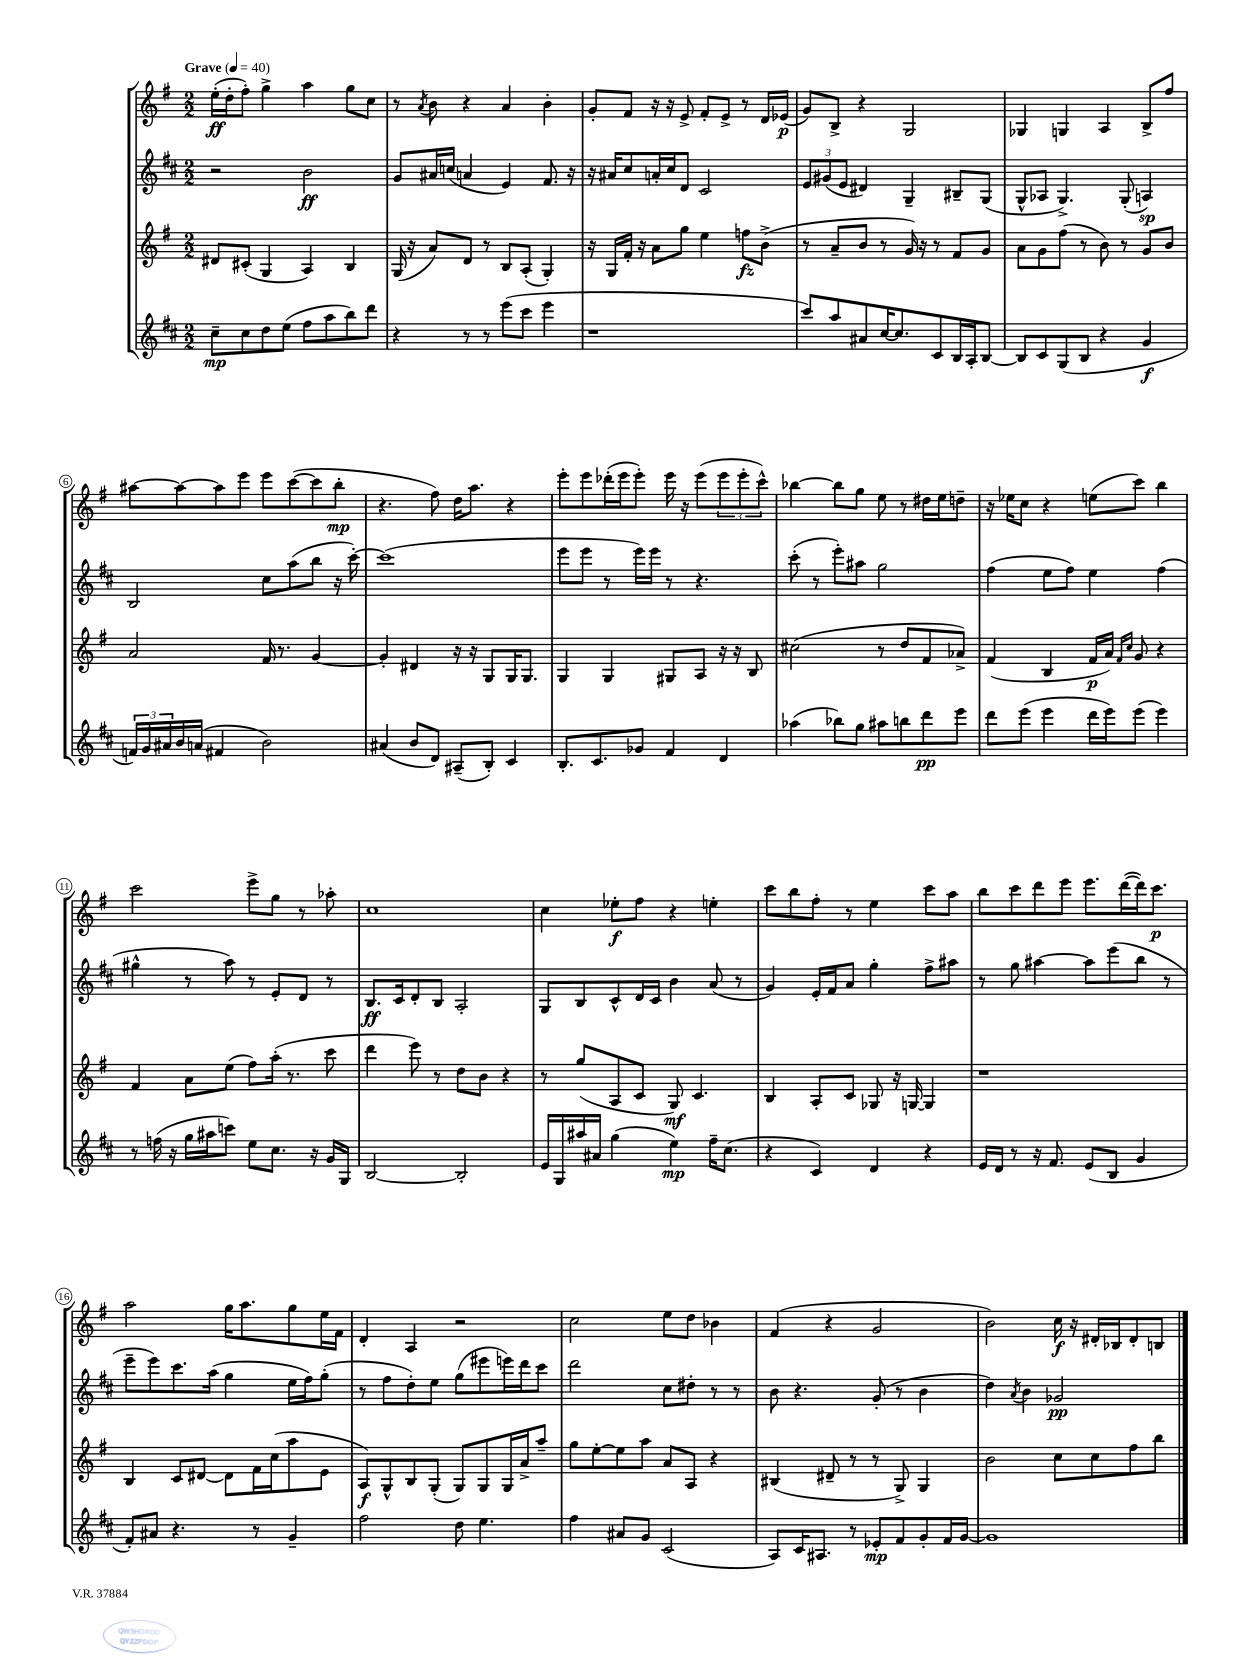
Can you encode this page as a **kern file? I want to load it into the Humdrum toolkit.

**kern	**kern	**kern	**kern
*staff4	*staff3	*staff2	*staff1
*clefG2	*clefG2	*clefG2	*clefG2
*k[f#c#]	*k[f#]	*k[f#c#]	*k[f#]
*M2/2	*M2/2	*M2/2	*M2/2
*MM40	*MM40	*MM40	*MM40
8cc#~\L	8d#/L	2r	(16ee'\LL
.	.	.	16dd'\J
8cc#\	(8c#'/J	.	8ff#'\J)
8dd\	4G/	.	4gg^\
(8ee\J	.	.	.
8ff#\L	4A/)	2b\	4aa\
8aa\	.	.	.
8bb\)	4B/	.	8gg\L
8ddd\J	.	.	8cc\J
=	=	=	=
4r	(16G/	8g/L	8r
.	16r	.	.
.	.	.	8qa/
.	8a/L)	16a#/L	8b\
.	.	(16cc/JJ	.
8r	8d/J	4a/	4r
8r	8r	.	.
(8eee\L	8B/L	4e/)	4a/
8ccc#\J	(8A'/J	.	.
4eee\	4G'/)	8.f#/	4b'\
.	.	16r	.
=	=	=	=
1r	16r	16r	8g'/L
.	16G/LL	16a#/LK	.
.	16f#'/JJ	8cc#/	8f#/J
.	16r	.	.
.	8a\L	16a'/L	16r
.	.	16cc#/J	16r
.	8gg\J	8d/J	8e^/
.	4ee\	2c#/	8f#'/L
.	.	.	8e^/J
.	8ff\L	.	8r
.	(8b^\J	.	16d/LL
.	.	.	(16e-/JJ
=	=	=	=
8ccc#/L)	8r	12e/L	8g/L)
.	.	(12g#/	.
8aa/	8a~/L	.	8B^/J
.	.	12e/J	.
8a#/	8b/J	4d#/)	4r
[16cc#/K	8r	.	.
8.cc#/]	.	.	.
.	16g/)	4G~/	2G/
.	16r	.	.
8c#/	8r	.	.
16B/L	8f#/L	8B#~/L	.
16A'/J	.	.	.
[8B/J	8g/J	(8G/J	.
=	=	=	=
8B/]L	8a\L	8G^^/L	4G-/
8c#/	8g\	8A-/J	.
(8G/	(8ff#\J	4.G^/)	4G/
8B/J	8r	.	.
4r	8b\)	.	4A/
.	8r	(8G'/	.
4g/	8g/L	4A/)	8B^/L
.	8b/J	.	8ff#/J
=	=	=	=
24f/LL)	2a/	2B/	[8aa#\L
24g/	.	.	.
24a#/	.	.	.
16b/	.	.	8aa#\_
(16a/JJ	.	.	.
4f#/	.	.	8aa#\]
.	.	.	8eee\J
2b\)	16f#/	8cc#\L	8eee\L
.	8.r	.	.
.	.	(8aa\	([8ccc\
.	[4g/	8bb\J	8ccc\]
.	.	16r	8bb'\J
.	.	[16ccc#'\)	.
=	=	=	=
(4a#/	4g'/]	(1ccc#]	4.r
8b/L	4d#/	.	.
8d/J)	.	.	8ff#\)
(8A#~/L	16r	.	16dd\LK
.	16r	.	8.aa\J
8B'/J)	8G/L	.	.
4c#/	16G/K	.	4r
.	8.G/J	.	.
=	=	=	=
8.B'/L	4G/	8eee\L	8eee'\L
.	.	8eee\J	8eee\
8.c#/	.	.	.
.	4G/	8r	(16ddd-'\L
.	.	.	16eee\J
8g-/J	.	16eee\LL)	8eee'\J)
.	.	16eee\JJ	.
4f#/	8G#/L	8r	16eee\
.	.	.	16r
.	8A/J	4.r	(8eee\L
4d/	16r	.	12eee\
.	16r	.	.
.	.	.	12eee'\
.	8B/	.	.
.	.	.	12ccc^^\J)
=	=	=	=
(4aa-\	(2cc#\	(8ccc#'\	[4bb-\
.	.	8r	.
8bb-\L)	.	8eee'\L)	8bb-\]L
8gg\J	.	8aa#\J	8gg\J
8aa#\L	8r	2gg\	8ee\
8bb\	8dd/L	.	8r
8ddd\	8f#/	.	16dd#\LL
.	.	.	16ee\J
8eee\J	8a-^/J)	.	8dd~\J
=	=	=	=
8ddd\L	(4f#/	(4ff#\	16r
.	.	.	16ee-\LK
(8eee\J	.	.	8cc\J
4eee\	4B/	8ee\L	4r
.	.	8ff#\J)	.
16ddd\LL	16f#/LL	4ee\	(8ee\L
16eee\J)	16a/JJ)	.	.
.	16qqf#/LL	.	.
.	16qqcc/JJ	.	.
(8eee\J	8g/	.	8ccc\J)
4eee\)	4r	(4ff#\	4bb\
=	=	=	=
8r	4f#/	4gg#^^\	2ccc\
(16ff\	.	.	.
16r	.	.	.
16gg\LL	8a\L	8r	.
16aa#\J	.	.	.
8ccc\J)	(8ee\J	8aa\)	.
8ee\L	8ff#\L)	8r	8eee^\L
8.cc#\J	(16aa'\Jk	8e'/L	8gg\J
.	8.r	.	.
.	.	8d/J	8r
16r	.	.	.
16g/LL	8ccc\	8r	8aa-'\
16G/JJ	.	.	.
=	=	=	=
[2B/	4ddd\	8.B/L	1cc
.	.	16c#/k	.
.	8eee\)	8d'/	.
.	8r	8B/J	.
2B'/]	8dd\L	2A'/	.
.	8b\J	.	.
.	4r	.	.
=	=	=	=
16e/LL	8r	8G/L	4cc\
16G/	.	.	.
16aa#/	(8gg/L	8B/	.
16a#/JJ	.	.	.
(4gg\	8A/	8c#^^/	8ee-'\L
.	8c/J	16d/L	8ff#\J
.	.	16c#/JJ	.
4ee\)	8G/)	4b\	4r
.	4.c/	.	.
16ff#~\LK	.	(8a/	4ee'\
(8.cc#\J	.	.	.
.	.	8r	.
=	=	=	=
4r	4B/	4g/)	8ccc\L
.	.	.	8bb\
4c#/)	8A'/L	16e'/LL	8ff#'\J
.	.	16f#/J	.
.	8c/J	8a/J	8r
4d/	8G-/	4gg'\	4ee\
.	16r	.	.
.	[16G/	.	.
4r	4G/]	8ff#^\L	8ccc\L
.	.	8aa#\J	8aa\J
=	=	=	=
16e/LL	1r	8r	8bb\L
16d/JJ	.	.	.
8r	.	8gg\	8ccc\
16r	.	[4aa#\	8ddd\
8.f#/	.	.	.
.	.	.	8eee\J
(8e/L	.	8aa#\]L	8.eee\L
8B/J	.	(8eee\	.
.	.	.	([16ddd\L
4g/	.	8bb\J	16ddd\]J)
.	.	.	8.ccc\J
.	.	8r	.
=	=	=	=
8f#'/L)	4B/	8eee~\L	2aa\
8a#/J	.	8eee\)	.
4.r	8c/L	8.ccc#\	.
.	[8d#/J	.	.
.	.	(16aa\Jk	.
.	8d#\]L	4gg\	16gg\LK
.	.	.	8.aa\
8r	16f#\L	.	.
.	(16cc\J	.	.
4g~/	8aa\	16ee\LL	8gg\
.	.	16ff#\J)	.
.	8e\J	(8gg'\J	16ee\L
.	.	.	16f#\JJ
=	=	=	=
2ff#\	8A/L)	8r	4d'/
.	8G^^/	8ff#\L	.
.	8B/	8dd'\)	4A/
.	(8G'/J	8ee\J	.
8dd\	8G/L)	(8gg\L	2r
4.ee\	8G/	8eee#\	.
.	16G/L	16eee\L)	.
.	16a^/J	16ddd\J	.
.	8aa~/J	8ccc#\J	.
=	=	=	=
4ff#\	8gg\L	2ddd\	2cc\
.	[8ee'\	.	.
8a#/L	8ee\]	.	.
8g/J	8aa\J	.	.
(2c#/	8a/L	8cc#\L	8ee\L
.	8A/J	8dd#'\J	8dd\J
.	4r	8r	4b-\
.	.	8r	.
=	=	=	=
8A/L)	(4B#/	8b\	(4f#/
16c#/K	.	4.r	.
8.A#/J	.	.	.
.	8d#~/	.	4r
8r	8r	.	.
8e-'/L	8r	(8g'/	2g/
8f#/	8G^/)	8r	.
8g'/	4G/	4b\	.
16f#/L	.	.	.
[16g/JJ	.	.	.
=	=	=	=
1g]	2b\	4dd\)	2b\)
.	.	8qa/	.
.	.	4b\	.
.	8cc\L	2g-/	16cc\
.	.	.	16r
.	8cc\	.	16d#'/LL
.	.	.	16B-/J
.	8ff#\	.	8d#'/
.	8bb\J	.	8B/J
==	==	==	==
*-	*-	*-	*-
